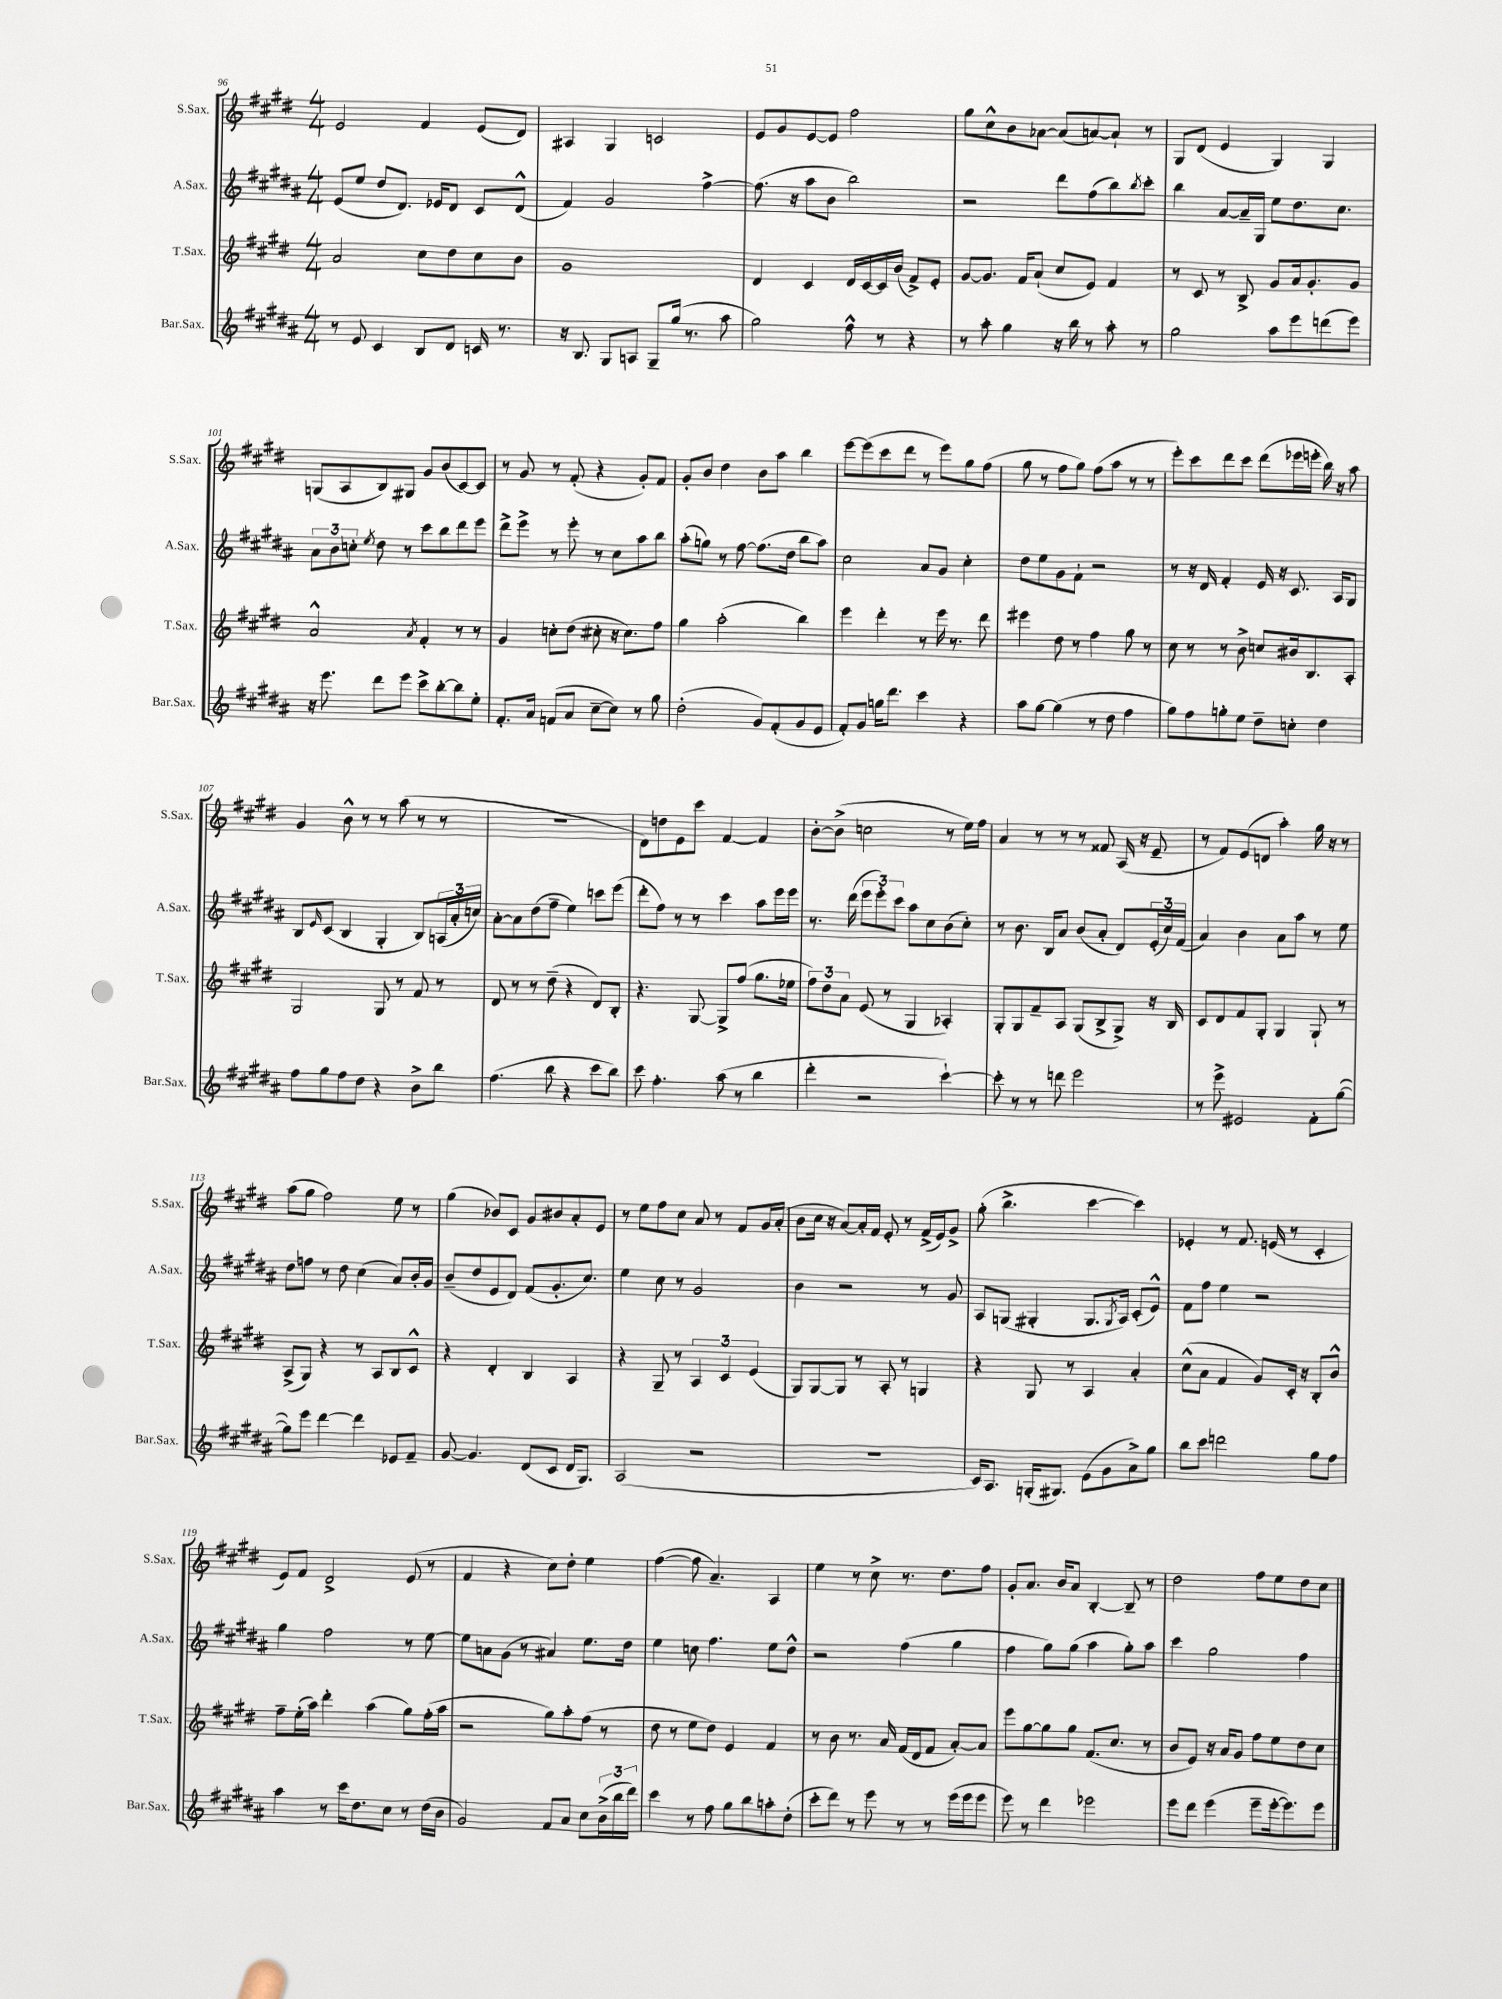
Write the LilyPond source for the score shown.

<<
\new StaffGroup <<
\new Staff = "s0" \with { instrumentName = "S.Sax." shortInstrumentName = "S.Sax." } {
    \clef treble \key e \major \numericTimeSignature \time 4/4
    e'2 fis'4 e'8( dis'8) |
    ais4 gis4 c'2 |
    e'8 gis'8 e'8~ e'8 fis''2 |
    gis''8 cis''8-^ b'8 aes'8~ aes'8( a'8~) a'8-! r8 |
    gis8 dis'8( e'4 gis4) gis4 |
    g8( a8 b8) gis8 gis'8 b'8( cis'8~) cis'8 |
    r8 gis'8 r8 fis'8-.( r4 gis'8-.) fis'8 |
    gis'8-. b'8 dis''4 b'8 a''8 b''4 |
    e'''8~ e'''8( cis'''8 dis'''8 r8 e'''8) gis''8 fis''8( |
    gis''8 r8 fis''8 gis''8) fis''8( a''8 r8 r8 |
    e'''8-.) cis'''8 dis'''8 cis'''8 dis'''8( ees'''16 e'''16-. b''16) r16 a''8 |
    gis'4 b'8-^ r8 r8 a''8( r8 r8 |
    R1 |
    dis'8) d''8 e'8 cis'''8 fis'4~ fis'4 |
    b'8~-. b'8->( c''2 r8 e''16) fis''16 |
    a'4 r8 r8 r8 fisis'8 a16( r16 e'8-- |
    r8 fis'8) e'8( d'8 a''4-.) gis''16 r16 r8 |
    a''8( gis''8 fis''2) e''8 r8 |
    gis''4( bes'8) cis'8 gis'8 bis'8 a'8-. e'8 |
    r8 e''8 fis''8 cis''8 a'8 r8 fis'8 gis'16 a'16-.( |
    b'8 cis''16 r16 a'8~) a'16-. fis'16 e'8-. r8 fis'16->( e'16) gis'8-> |
    gis''8-.( b''4.-> cis'''4~ cis'''4) |
    ees'4-. r8 fis'8. e'16( r8 cis'4-. |
    e'8) fis'8 dis'2-> e'8( r8 |
    fis'4 r4 cis''8) dis''8-. e''4 |
    fis''4~( fis''8 a'4.--) a4 |
    e''4 r8 cis''8-> r8. dis''8. fis''8 |
    gis'8-. a'8. b'16 a'8 b4~-. b8-- r8 |
    dis''2 fis''8 e''8 dis''8 cis''8 \bar "|." |
}
\new Staff = "s1" \with { instrumentName = "A.Sax." shortInstrumentName = "A.Sax." } {
    \clef treble \key b \major \numericTimeSignature \time 4/4
    e'8( e''8 dis''8 dis'8.) ees'16 dis'8 cis'8 dis'8-^( |
    fis'4) gis'2 fis''4~-> |
    fis''8.( r16 ais''8 b'8 b''2) |
    r2 dis'''8 fis''8( b''8) \acciaccatura { b''8 } cis'''8-. |
    b''4 ais'8~ ais'16-- gis16 e''8 dis''8. cis''8. |
    \tuplet 3/2 { ais'8 b'8 c''8-. } \acciaccatura { e''8 } dis''8 r8 cis'''8 b''8 dis'''8 e'''8 |
    dis'''8-> e'''8-> r8 e'''8-. r8 cis''8 ais''8 b''8 |
    ais''8-.( g''8) r8 fis''8~ fis''8.( dis''16 b''8 ais''8) |
    cis''2 ais'8 gis'8 cis''4-. |
    dis''8 e''8 gis'8 fis'8-! r2 |
    r8 r16 dis'16 fis'4-. e'16 r16 cis'8. ais16 gis8 |
    b8 \grace { e'16 } cis'8( b4 gis4-. b8) \tuplet 3/2 { a16( ais'16-. c''16) } |
    ais'8~-. ais'8 dis''8( fis''8-- e''4) c'''8 e'''8( |
    dis'''8-. fis''8) r8 r8 cis'''4 ais''8 e'''16 e'''16 |
    r8. dis'''16( \tuplet 3/2 { e'''8 e'''8-.) cis'''8 } ais''8 cis''8 b'8( cis''8-.) |
    r8 b'8. b16 ais'8 b'8( ais'8-. dis'8) \tuplet 3/2 { e'16-.( cis''16) fis'16( } |
    ais'4) b'4 ais'8 ais''8 r8 e''8 |
    dis''8 f''8 r8 dis''8 cis''4( ais'8) b'16-. gis'16 |
    b'8--( dis''8 e'8 dis'8) fis'8( gis'8.-. cis''8.) |
    e''4 cis''8 r8 gis'2 |
    b'4 r2 r8 gis'8 |
    ais8 g8( gis4-. gis8. \acciaccatura { gis8 } ais16) cis'8-.( e'8-^) |
    fis'8 fis''8 e''4 r2 |
    gis''4 fis''2 r8 e''8~ |
    e''8 a'8 gis'8( r8 ais'4) e''8. dis''16 |
    e''4 c''8 fis''4. e''8 dis''8-^ |
    r2 fis''4( gis''4 |
    fis''4 gis''8) gis''8( ais''4 gis''8-.) ais''8 |
    cis'''4 gis''2 fis''4 \bar "|." |
}
\new Staff = "s2" \with { instrumentName = "T.Sax." shortInstrumentName = "T.Sax." } {
    \clef treble \key e \major \numericTimeSignature \time 4/4
    a'2 cis''8 dis''8 cis''8 b'8 |
    gis'1 |
    dis'4 cis'4 dis'16 cis'16~ cis'16 b'16( fis'8->) e'8-. |
    gis'8~ gis'8. fis'16 a'8-!( cis''8 e'8) fis'4 |
    r8 cis'8 r8 b8-> gis'8 a'16 gis'8.-. gis'8 |
    a'2-^ \acciaccatura { a'8 } fis'4-. r8 r8 |
    gis'4 c''8-. dis''8( cis''8-. r16 cis''8.) fis''8 |
    gis''4 a''2-.( b''4) |
    e'''4 dis'''4-. r8 e'''16 r8. dis'''8 |
    eis'''4 dis''8 r8 fis''4 gis''8 r8 |
    cis''8 r8 r8 b'8-> c''8 bis'16 b8. a8-. |
    gis2 gis8 r8 fis'8 r8 |
    dis'8 r8 r8 dis''8--( r4 dis'8) b8-. |
    r4. gis8~ gis8-> fis''8( gis''8. ees''16 |
    \tuplet 3/2 { fis''8) dis''8 a'8 } e'8( r8 gis4 aes4-.) |
    gis8-. gis8 fis'8-- a8 gis8( b8-> gis8->) r16 b16 |
    cis'8 dis'8 fis'8 gis8-. gis4 gis8-! r8 |
    a8->( gis8) r4 r8 a8 b8 cis'8-^ |
    r4 dis'4-. b4 a4 |
    r4 gis8-- r8 \tuplet 3/2 { a4 cis'4 e'4( } |
    gis8) gis8~ gis8 r8 a8-. r8 g4 |
    r4 gis8 r8 a4 a'4-. |
    cis''8-^( a'8 fis'4 gis'8) cis'16-. r16 b8-. b'8-^ |
    fis''8-- e''16-.( a''16) dis'''4-. a''4( gis''8) fis''16-.( a''16 |
    r2 gis''8) a''8-. fis''8( r8 |
    dis''8 r8 e''8 dis''8) e'4 fis'4 |
    r8 b'8 r8. a'16 fis'16( dis'16 fis'8 a'8~-.) a'8 |
    e'''8 gis''8~ gis''8 gis''8 fis'8.( cis''8. r8 |
    b'8 e'8) r16 a'16 gis'8 fis''8 e''8 dis''8 cis''8 \bar "|." |
}
\new Staff = "s3" \with { instrumentName = "Bar.Sax." shortInstrumentName = "Bar.Sax." } {
    \clef treble \key b \major \numericTimeSignature \time 4/4
    r8 e'8 cis'4 b8 dis'8 c'16 r8. |
    r16 b8. gis8 a8 gis8-- gis''16( r8. ais''8 |
    gis''2) fis''8-^ r8 r4 |
    r8 ais''8-. gis''4 r16 b''16 r8 ais''8-. r8 |
    gis''2 ais''8 e'''8 d'''8( e'''8) |
    r16 e'''8. dis'''8 e'''8 cis'''8-> b''8~-. b''8 e''8-. |
    fis'8.-. ais'16 f'8( ais'8 cis''8~-- cis''8) r8 gis''8 |
    dis''2-.( gis'8) fis'8-.( gis'8 e'8 |
    fis'8-.) gis'8 g''16 dis'''8. cis'''4 r4 |
    ais''8 gis''8~ gis''4( r8 dis''8 fis''4 |
    gis''8) fis''8 g''8-. e''8 dis''8-- c''8-. dis''4 |
    fis''8 gis''8 fis''8 dis''8 r4 b'8-> b''8 |
    fis''4.( b''8 r4 cis'''8 b''8) |
    cis'''8 fis''4.-. ais''8( r8 b''4 |
    dis'''4-. r2 cis'''4~-!) |
    cis'''8-. r8 r8 d'''8 e'''2 |
    r8 e'''8-> eis'2 fis'8-. gis''8~( |
    gis''8) e'''8 dis'''4~ dis'''4 ees'8 fis'8-- |
    gis'8~ gis'4. dis'8( cis'8 dis'16 gis8.) |
    ais2( r2 |
    r1 |
    cis'16) ais8. g16-.( gis8.) e'8( gis'8 ais'8->) gis''8 |
    b''8 cis'''8 d'''2 gis''8 fis''8 |
    ais''4 r8 cis'''16 dis''8. cis''8 r8 dis''16( b'16 |
    gis'2) fis'8 ais'8 cis''8 \tuplet 3/2 { b'16->( b''16 dis'''16) } |
    cis'''4 r8 fis''8 gis''8 b''8 a''8-. dis''8-.( |
    cis'''8-. dis'''8) r8 e'''8 r8 r8 e'''16( e'''16 e'''8 |
    e'''8) r8 dis'''4 ees'''2 |
    e'''8 dis'''8 e'''4( e'''8-- e'''16~-. e'''8.) e'''8 \bar "|." |
}
>>
>>
\layout { \context { \Score currentBarNumber = #96 } }
